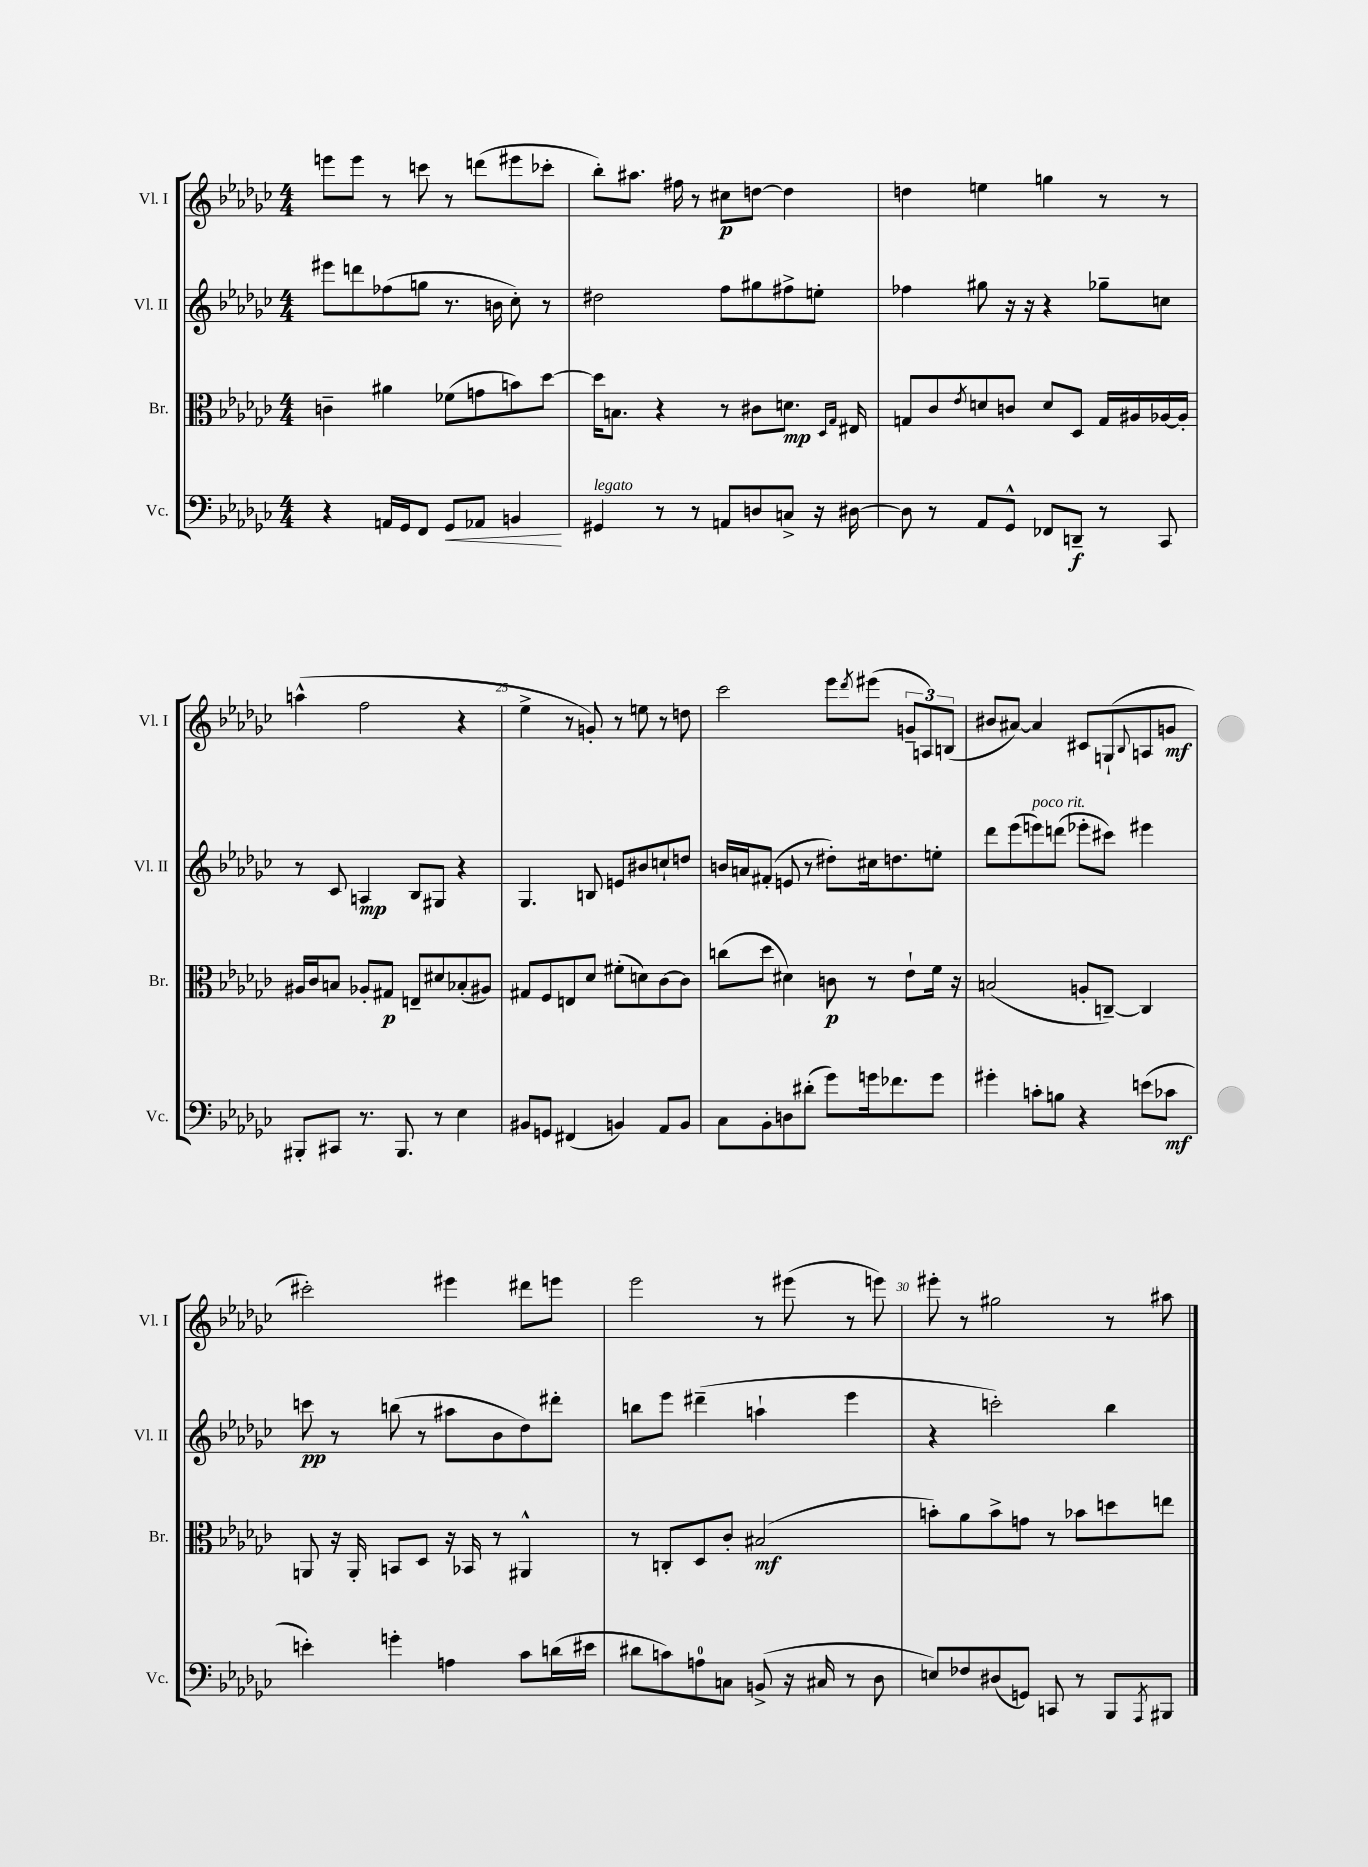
<<
\new StaffGroup <<
\new Staff = "s0" \with { instrumentName = "Vl. I" shortInstrumentName = "Vl. I" } {
    \clef treble \key ges \major \numericTimeSignature \time 4/4
    e'''8 e'''8 r8 c'''8 r8 d'''8( eis'''8 ces'''8-. |
    bes''8-.) ais''8. fis''16 r8 cis''8\p d''8~ d''4 |
    d''4 e''4 g''4 r8 r8 |
    a''4-^( f''2 r4 |
    ees''4-> r8 g'8-.) r8 e''8 r8 d''8 |
    ces'''2 ees'''8 \acciaccatura { des'''8 } eis'''8( \tuplet 3/2 { g'8-- a8) b8( } |
    bis'8 ais'8~) ais'4 cis'8 g8-!( \appoggiatura { bes8 } a8 g'8\mf |
    cis'''2-.) eis'''4 dis'''8 e'''8 |
    ees'''2 r8 eis'''8( r8 e'''8) |
    eis'''8-. r8 gis''2 r8 ais''8 \bar "|." |
}
\new Staff = "s1" \with { instrumentName = "Vl. II" shortInstrumentName = "Vl. II" } {
    \clef treble \key ges \major \numericTimeSignature \time 4/4
    eis'''8 d'''8 fes''8( g''8 r8. b'16 ces''8-.) r8 |
    dis''2 f''8 gis''8 fis''8-> e''8-. |
    fes''4 gis''8 r16 r16 r4 ges''8-- c''8 |
    r8 ces'8 a4\mp bes8 gis8 r4 |
    ges4. b8 e'8 bis'8 c''8-! d''8 |
    b'16 a'16 fis'8-.( e'8 r8 dis''8-.) cis''16 d''8. e''8-. |
    des'''8 ees'''8( e'''8^\markup { \italic "poco rit." }) d'''8( ees'''8-. cis'''8) eis'''4 |
    c'''8\pp r8 b''8( r8 ais''8 bes'8 des''8) dis'''8-. |
    b''8 ees'''8 dis'''4--( a''4-! ees'''4 |
    r4 c'''2-.) bes''4 \bar "|." |
}
\new Staff = "s2" \with { instrumentName = "Br." shortInstrumentName = "Br." } {
    \clef alto \key ges \major \numericTimeSignature \time 4/4
    c'4-- ais'4 fes'8( g'8 b'8) des''8~ |
    des''16 b8. r4 r8 cis'8 d'8.\mp \grace { des16 ges16 } eis16 |
    g8 ces'8 \acciaccatura { ees'8 } d'8 c'8 d'8 des8 g16 ais16 aes16~ aes16-. |
    ais16 ces'16 b8 aes8-. gis8\p e8-- dis'8 bes8-.( ais8) |
    gis8 f8 e8 des'8 fis'8-.( d'8) ces'8~ ces'8 |
    c''8( des''8 dis'4) c'8\p r8 ees'8-! f'16 r16 |
    b2( a8-. c8~--) c4 |
    a,8 r16 a,16-. b,8 des8 r16 bes,16 r8 ais,4-^ |
    r8 c8-. des8 ces'8-. bis2\mf( |
    b'8-.) aes'8 b'8-> g'8 r8 bes'8 d''8 e''8 \bar "|." |
}
\new Staff = "s3" \with { instrumentName = "Vc." shortInstrumentName = "Vc." } {
    \clef bass \key ges \major \numericTimeSignature \time 4/4
    r4 a,16 ges,16 f,8 ges,8\< aes,8 b,4\! |
    gis,4^\markup { \italic "legato" } r8 r8 a,8 d8 c8-> r16 dis16~ |
    dis8 r8 aes,8 ges,8-^ fes,8 d,8--\f r8 ces,8 |
    bis,,8-. cis,8 r8. bis,,8. r8 ees4 |
    bis,8 g,8 fis,4( b,4) aes,8 b,8 |
    ces8 bes,8-. d8 dis'8-.( ges'8) g'16 fes'8. g'8 |
    gis'4-. c'8-. b8 r4 e'8( ces'8\mf |
    e'4-.) g'4-. a4 ces'8 d'16( eis'16 |
    dis'8 c'8) a8-0 c8 b,8->( r16 cis16 r8 des8 |
    e8) fes8 dis8( g,8) c,8 r8 bes,,8 \acciaccatura { aes,,8 } bis,,8 \bar "|." |
}
>>
>>
\layout { \context { \Score currentBarNumber = #21 \override BarNumber.break-visibility = ##(#f #t #t) barNumberVisibility = #(every-nth-bar-number-visible 5) } }
